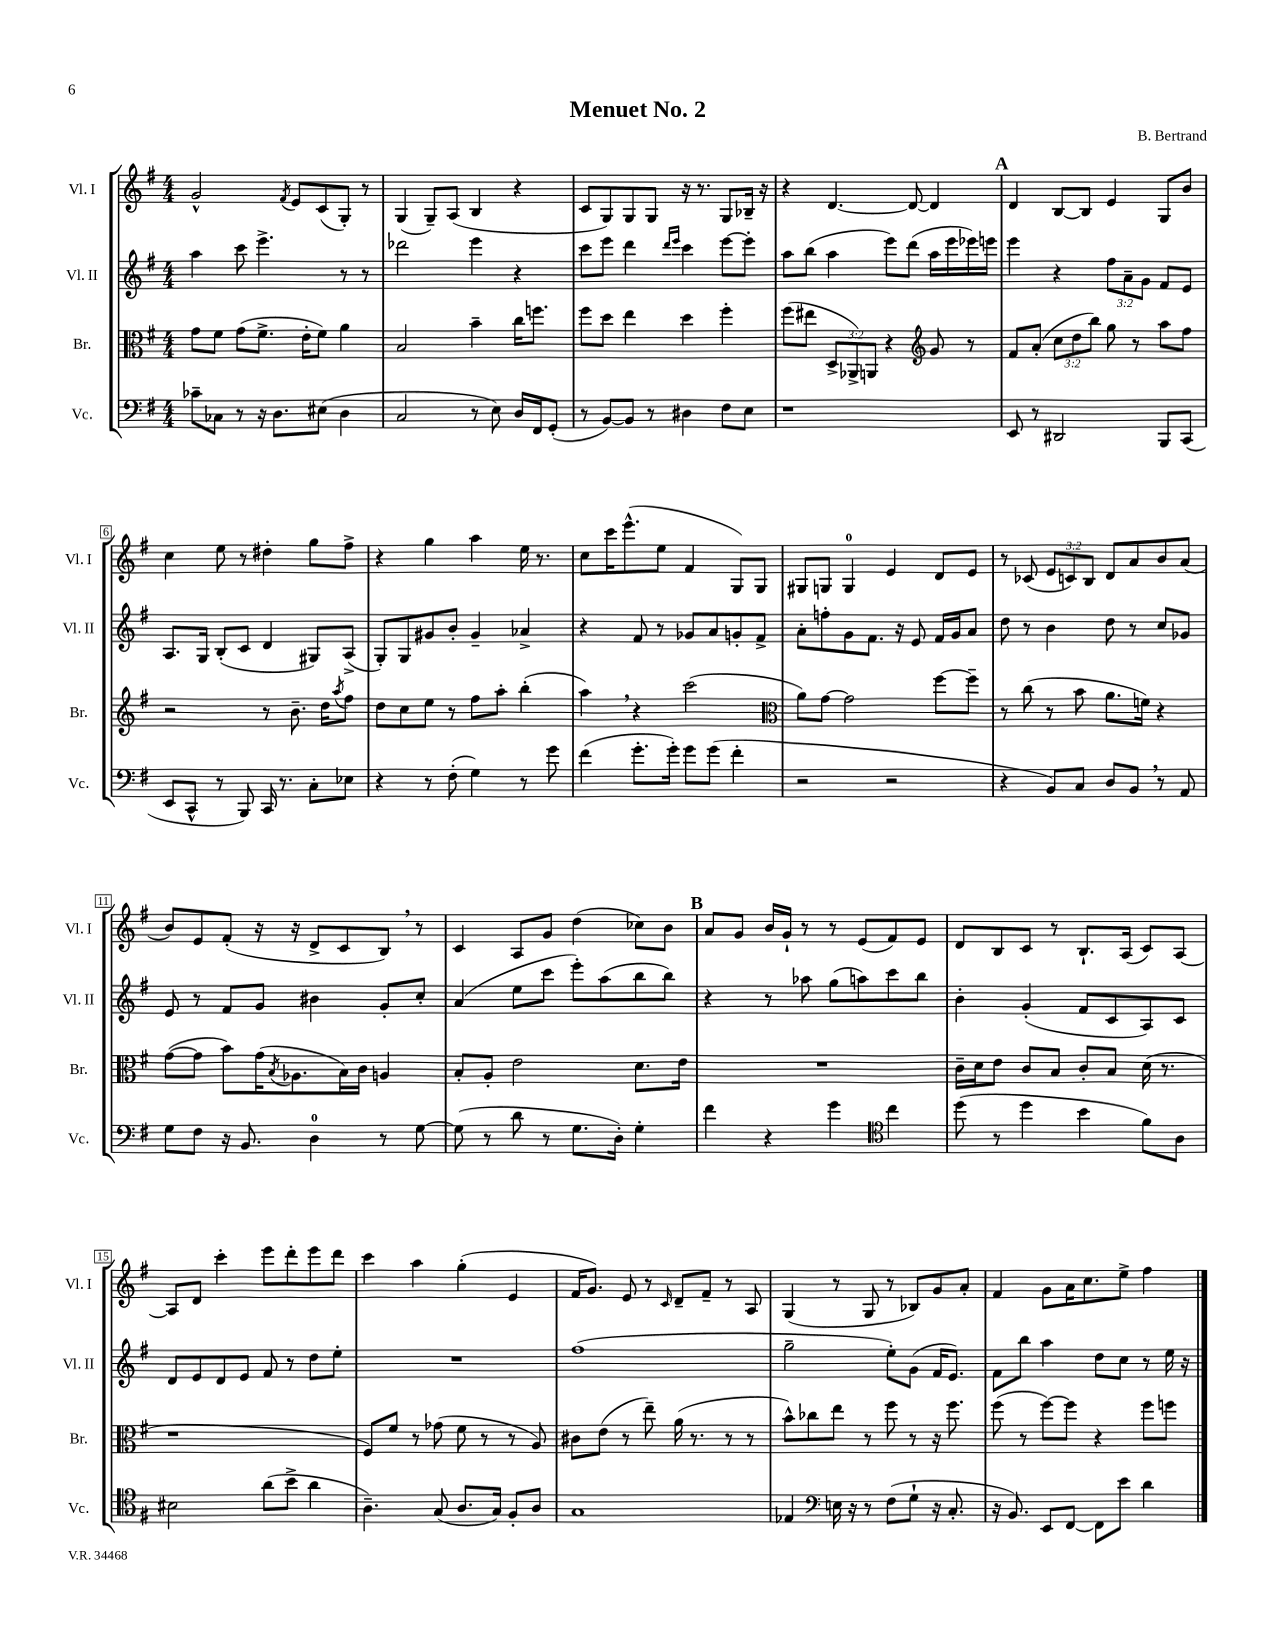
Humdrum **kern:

**kern	**kern	**kern	**kern
*part4	*part3	*part2	*part1
*staff4	*staff3	*staff2	*staff1
*I"Vc.	*I"Br.	*I"Vl. II	*I"Vl. I
*I'Vc.	*I'Br.	*I'Vl. II	*I'Vl. I
*clefF4	*clefC3	*clefG2	*clefG2
*k[f#]	*k[f#]	*k[f#]	*k[f#]
*M4/4	*M4/4	*M4/4	*M4/4
=1	=1	=1	=1
8c-X~\L	8g\L	4aa\	2g^^/
8C-X\J	8f#\J	.	.
8r	(8g\L	8ccc\	.
16r	8.f#^\J	4.eee^\	.
8.D\L	.	.	.
.	.	.	8qf#/
.	.	.	8e/L
.	16e'\KL	.	.
(8E#X\J	8f#\J)	.	(8c/
4D\	4a\	8r	8G'/J)
.	.	8r	8r
=2	=2	=2	=2
2C/	2B/	2ddd-X\	(4G/
.	.	.	8G~/L)
.	.	.	(8A/J
8r	4b~\	4eee\	4B/
8E\)	.	.	.
16D/LL	16cc\KL	4r	4r
16FF#/J	8.ffn\J	.	.
(8GG'/J	.	.	.
=3	=3	=3	=3
8r	8ff#\L	8ccc\L	8c/L
[8BB/L)	8dd\J	8eee\J	8G/)
8BB/J]	4ee\	4ddd\	8G/
8r	.	.	8G/J
.	.	16qqddd/LL	.
.	.	16qqeee/JJ	.
4D#X\	4dd\	4ccc\	16r
.	.	.	8.r
8F#\L	4ff#'\	[8eee\L	8G/L
8E\J	.	8eee'\J]	16B-X~/Jk
.	.	.	16r
=4	=4	=4	=4
1r	(8ff#\L	8aa\L	4r
.	8ee#X\J	(8bb\J	.
.	12D^/L	4aa\	[4.d/
.	12AA-X^/)	.	.
.	12AAn/J	.	.
.	4r	8eee\L)	.
.	.	(8ddd\J	8d/_
*	*clefG2	*	*
.	8g/	16aa\LL	4d/]
.	.	16eee\	.
.	8r	16eee-X\)	.
.	.	16eeen\JJ	.
!!LO:REH:place=s1:t=A
=5	=5	=5	=5
8EE/	8f#/L	4eee\	4d/
8r	(8a'/J	.	.
2DD#X/	12cc\L	4r	[8B/L
.	12dd\	.	.
.	.	.	8B/J]
.	12bb\J)	.	.
.	8gg\	12ff#\L	4e/
.	.	12a~\	.
.	8r	.	.
.	.	12g\J	.
8BBB/L	8aa\L	8f#/L	8G/L
(8CC/J	8ff#\J	8e/J	8b/J
!!LO:LB:g=z
=6	=6	=6	=6
8EE/L	2r	8.A/L	4cc\
8CC^^/J	.	.	.
.	.	16G/Jk	.
8r	.	(8B'/L	8ee\
8BBB/)	.	8c/J	8r
16CC/	8r	4d/	4dd#X'\
8.r	.	.	.
.	8.b~\	.	.
8C'\L	.	8G#X/L)	8gg\L
.	16dd\KL	.	.
.	8qaa/	.	.
8E-X\J	8ff#\J	(8A^/J	8ff#^\J
=7	=7	=7	=7
4r	8dd\L	8G'/L)	4r
.	8cc\	8G/	.
8r	8ee\J	8g#X/	4gg\
(8F#'\	8r	8b'/J	.
4G\)	8ff#\L	4g#~/	4aa\
.	8aa'\J	.	.
8r	(4bb'\	4a-X^/	16ee\
.	.	.	8.r
8g\	.	.	.
=8	=8	=8	=8
(4f#\	4aa,\)	4r	8cc\L
.	.	.	16ccc\K
.	.	.	(8.eee^^\
8.g'\L	4r	8f#/	.
.	.	8r	8ee\J
16g'\Jk)	.	.	.
8g\L	(2ccc\	8g-X/L	4f#/
(8g\J	.	8a/	.
4f#'\	.	8gn'/	8G/L)
.	.	8f#^/J	8G/J
=9	=9	=9	=9
*	*clefC3	*	*
2r	8a\L)	8a'\L	8G#X/L
.	[8g\J	8ffn'\	8Gn/J
.	2g\]	8g\	4G/
.	.	8.f#\J	.
2r	.	.	4e/
.	.	16r	.
.	.	8e/	.
.	[8ff#\L	16f#/LL	8d/L
.	.	16g/J	.
.	8ff#~\J]	8a/J	8e/J
=10	=10	=10	=10
4r	8r	8dd\	8r
.	(8cc\	8r	(8c-X/
8BB/L)	8r	4b\	12e/L
.	.	.	12cn/)
8C/J	8b\	.	.
.	.	.	12B/J
8D/L	8.a\L	8dd\	8d/L
8BB,/J	.	8r	8a/
.	16fn\Jk)	.	.
8r	4r	8cc/L	8b/
8AA/	.	8g-X/J	(8a/J
!!LO:LB:g=z
=11	=11	=11	=11
8G\L	([8g\L	8e/	8b/L)
8F#\J	8g\J]	8r	8e/
16r	8b\L)	8f#/L	(8f#'/J
8.BB/	.	.	.
.	(16g\K	8g/J	16r
.	8qB/	.	.
.	8.A-X\	.	16r
4D\	.	4b#X\	8d^/L
.	16B\L)	.	8c/
.	16c\JJ	.	.
8r	4An/	8g'/L	8B,/J)
[8G\	.	8cc'/J	8r
=12	=12	=12	=12
(8G\]	8B'/L	(4a/	4c/
8r	8A'/J	.	.
8d\	2e\	8ee\L	8A/L
8r	.	8ccc\J	8g/J
8.G\L	.	8eee'\L)	(4dd\
.	.	(8aa\	.
16D'\Jk)	.	.	.
4G'\	8.d\L	8bb\	8cc-X\L)
.	.	8bb\J)	8b\J
.	16e\Jk	.	.
!!LO:REH:place=s1:t=B
=13	=13	=13	=13
4f#\	1r	4r	8a/L
.	.	.	8g/J
4r	.	8r	16b/LL
.	.	.	16g`/JJ
.	.	8aa-X\	8r
4g\	.	(8gg\L	8r
.	.	8aan\)	(8e/L
*clefC4	*	*	*
4cc\	.	8ccc\	8f#/)
.	.	8bb\J	8e/J
=14	=14	=14	=14
(8dd\	16c~\LL	4b'\	8d/L
.	16d\J	.	.
8r	8e\J	.	8B/
4dd\	8c/L	(4g'/	8c/J
.	8B/J	.	8r
4b\	8c'/L	8f#/L	8.B`/L
.	8B/J	8c/	.
.	.	.	(16A/Jk
8f#\L)	(16d\	8A/)	8c/L)
.	8.r	.	.
8A\J	.	8c/J	[8A/J
!!LO:LB:g=z
=15	=15	=15	=15
2B#X\	1r	8d/L	8A/L]
.	.	8e/	8d/J
.	.	8d/	4ccc'\
.	.	8e/J	.
(8a\L	.	8f#/	8eee\L
8b^\J	.	8r	8ddd'\
4a\	.	8dd\L	8eee\
.	.	8ee'\J	8ddd\J
=16	=16	=16	=16
4.A~\)	8F#/L)	1r	4ccc\
.	8f#/J	.	.
.	8r	.	4aa\
(8G/	(8g-X\	.	.
8.A/L	8f#\	.	(4gg'\
.	8r	.	.
16G/Jk)	.	.	.
8F#'/L	8r	.	4e/
8A/J	8A/)	.	.
=17	=17	=17	=17
1G	8c#X\L	(1ff#	16f#/KL
.	.	.	8.g/J)
.	(8e\J	.	.
.	8r	.	8e/
.	8ee~\)	.	8r
.	.	.	16qqc/
.	(16a\	.	8d~/L
.	8.r	.	.
.	.	.	8f#~/J
.	8r	.	8r
.	8r	.	8A/
=18	=18	=18	=18
4E-X/	8b^^\L)	2gg~\	(4G/
.	8cc-X\	.	.
*clefF4	*	*	*
16En\	8ee\J	.	8r
16r	.	.	.
8r	8r	.	8G/
(8F#\L	8ff#\	8ee'\L)	8r
8G`\J	8r	(8g\J	8B-X/L)
16r	16r	16f#/KL	8g/
8.C'/	8.ff#\	8.e/J)	.
.	.	.	8a'/J
=19	=19	=19	=19
16r	(8ff#\	8f#\L	4f#/
8.BB/)	.	.	.
.	8r	8bb\J	.
8EE/L	[8ff#\L)	4aa\	8g\L
[8FF#/J	8ff#\J]	.	16a\K
.	.	.	8.cc\
8FF#\L]	4r	8dd\L	.
8e\J	.	8cc\J	8ee^\J
4d\	8ff#\L	8r	4ff#\
.	8ffn\J	16ee\	.
.	.	16r	.
==	==	==	==
*-	*-	*-	*-
